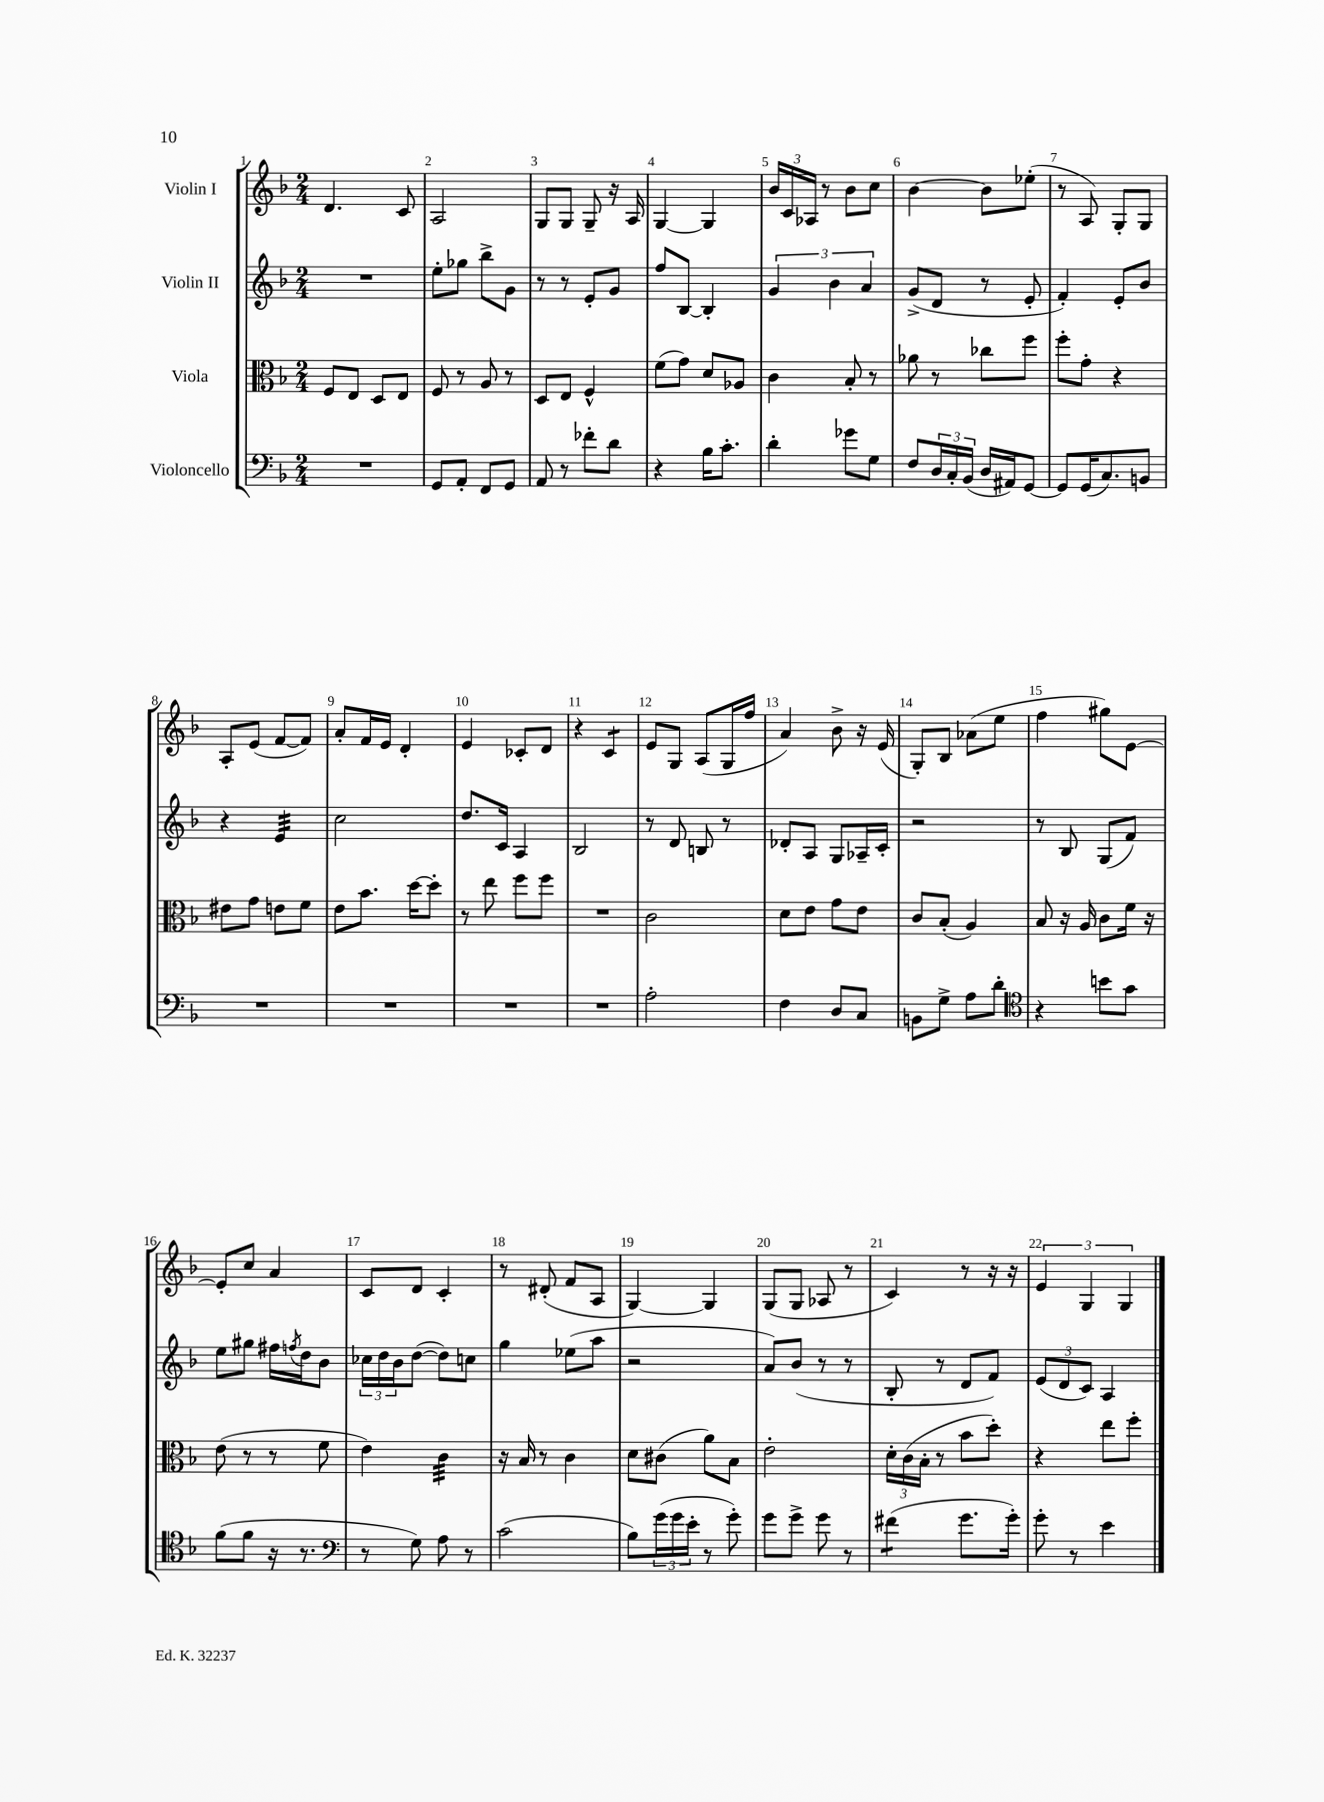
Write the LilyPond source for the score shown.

<<
\new StaffGroup <<
\new Staff = "s0" \with { instrumentName = "Violin I" } {
    \clef treble \key f \major \numericTimeSignature \time 2/4
    d'4. c'8 |
    a2 |
    g8 g8 g8-- r16 a16 |
    g4~ g4 |
    \tuplet 3/2 { bes'16 c'16 aes16 } r8 bes'8 c''8 |
    bes'4~ bes'8 ees''8-.( |
    r8 a8) g8-. g8 |
    a8-. e'8( f'8~ f'8) |
    a'8-. f'16 e'16 d'4-. |
    e'4 ces'8-. d'8 |
    r4 c'4:8 |
    e'8 g8 a8( g16 f''16 |
    a'4) bes'8-> r16 e'16( |
    g8-.) bes8 aes'8( e''8 |
    f''4 gis''8) e'8~ |
    e'8-. c''8 a'4 |
    c'8 d'8 c'4-. |
    r8 dis'8-.( f'8 a8 |
    g4~) g4 |
    g8( g8 aes8 r8 |
    c'4) r8 r16 r16 |
    \tuplet 3/2 { e'4 g4 g4 } \bar "|." |
}
\new Staff = "s1" \with { instrumentName = "Violin II" } {
    \clef treble \key f \major \numericTimeSignature \time 2/4
    R2 |
    e''8-. ges''8 bes''8-> g'8 |
    r8 r8 e'8-. g'8 |
    f''8 bes8~ bes4-. |
    \tuplet 3/2 { g'4 bes'4 a'4 } |
    g'8->( d'8 r8 e'8-. |
    f'4-.) e'8-. bes'8 |
    r4 e'4:32 |
    c''2 |
    d''8. c'16 a4 |
    bes2 |
    r8 d'8 b8 r8 |
    des'8-. a8 g8 aes16-- c'16-. |
    r2 |
    r8 bes8 g8( f'8) |
    e''8 gis''8 fis''16 \acciaccatura { f''8 } d''16 bes'8 |
    \tuplet 3/2 { ces''16 d''16 bes'16 } d''8~( d''8) c''8 |
    g''4 ees''8( a''8 |
    r2 |
    a'8) bes'8( r8 r8 |
    bes8-. r8 d'8 f'8) |
    \tuplet 3/2 { e'8( d'8 c'8) } a4 \bar "|." |
}
\new Staff = "s2" \with { instrumentName = "Viola" } {
    \clef alto \key f \major \numericTimeSignature \time 2/4
    f8 e8 d8 e8 |
    f8 r8 a8 r8 |
    d8 e8 f4-^ |
    f'8( g'8) d'8 aes8 |
    c'4 bes8-. r8 |
    aes'8 r8 ces''8 f''8 |
    f''8-. g'8-. r4 |
    eis'8 g'8 e'8 f'8 |
    e'8 bes'8. d''16~ d''8-. |
    r8 e''8 f''8 f''8 |
    R2 |
    c'2 |
    d'8 e'8 g'8 e'8 |
    c'8 bes8-.( a4) |
    bes8 r16 a16 c'8 f'16 r16 |
    e'8( r8 r8 f'8 |
    e'4) c'4:32 |
    r16 bes16 r8 c'4 |
    d'8 cis'8( a'8) bes8 |
    e'2-. |
    \tuplet 3/2 { d'16-. c'16( bes16-. } r8 bes'8 d''8-.) |
    r4 e''8 f''8-. \bar "|." |
}
\new Staff = "s3" \with { instrumentName = "Violoncello" } {
    \clef bass \key f \major \numericTimeSignature \time 2/4
    R2 |
    g,8 a,8-. f,8 g,8 |
    a,8 r8 fes'8-. d'8 |
    r4 bes16 c'8.-. |
    d'4-. ges'8 g8 |
    f8 \tuplet 3/2 { d16 c16-. bes,16( } d16 ais,16) g,8~ |
    g,8 g,16( c8.) b,8 |
    R2 |
    R2 |
    R2 |
    R2 |
    a2-. |
    f4 d8 c8 |
    b,8 g8-> a8 d'8-. |
    \clef tenor r4 b'8 g'8 |
    f'8( f'8 r16 r8. |
    \clef bass r8 g8) a8 r8 |
    c'2( |
    bes8) \tuplet 3/2 { g'16( g'16 e'16-. } r8 g'8-.) |
    g'8 g'8-> g'8 r8 |
    fis'4:8( g'8. g'16-.) |
    g'8-. r8 e'4 \bar "|." |
}
>>
>>
\layout { \context { \Score \override BarNumber.break-visibility = ##(#f #t #t) barNumberVisibility = #all-bar-numbers-visible } }
